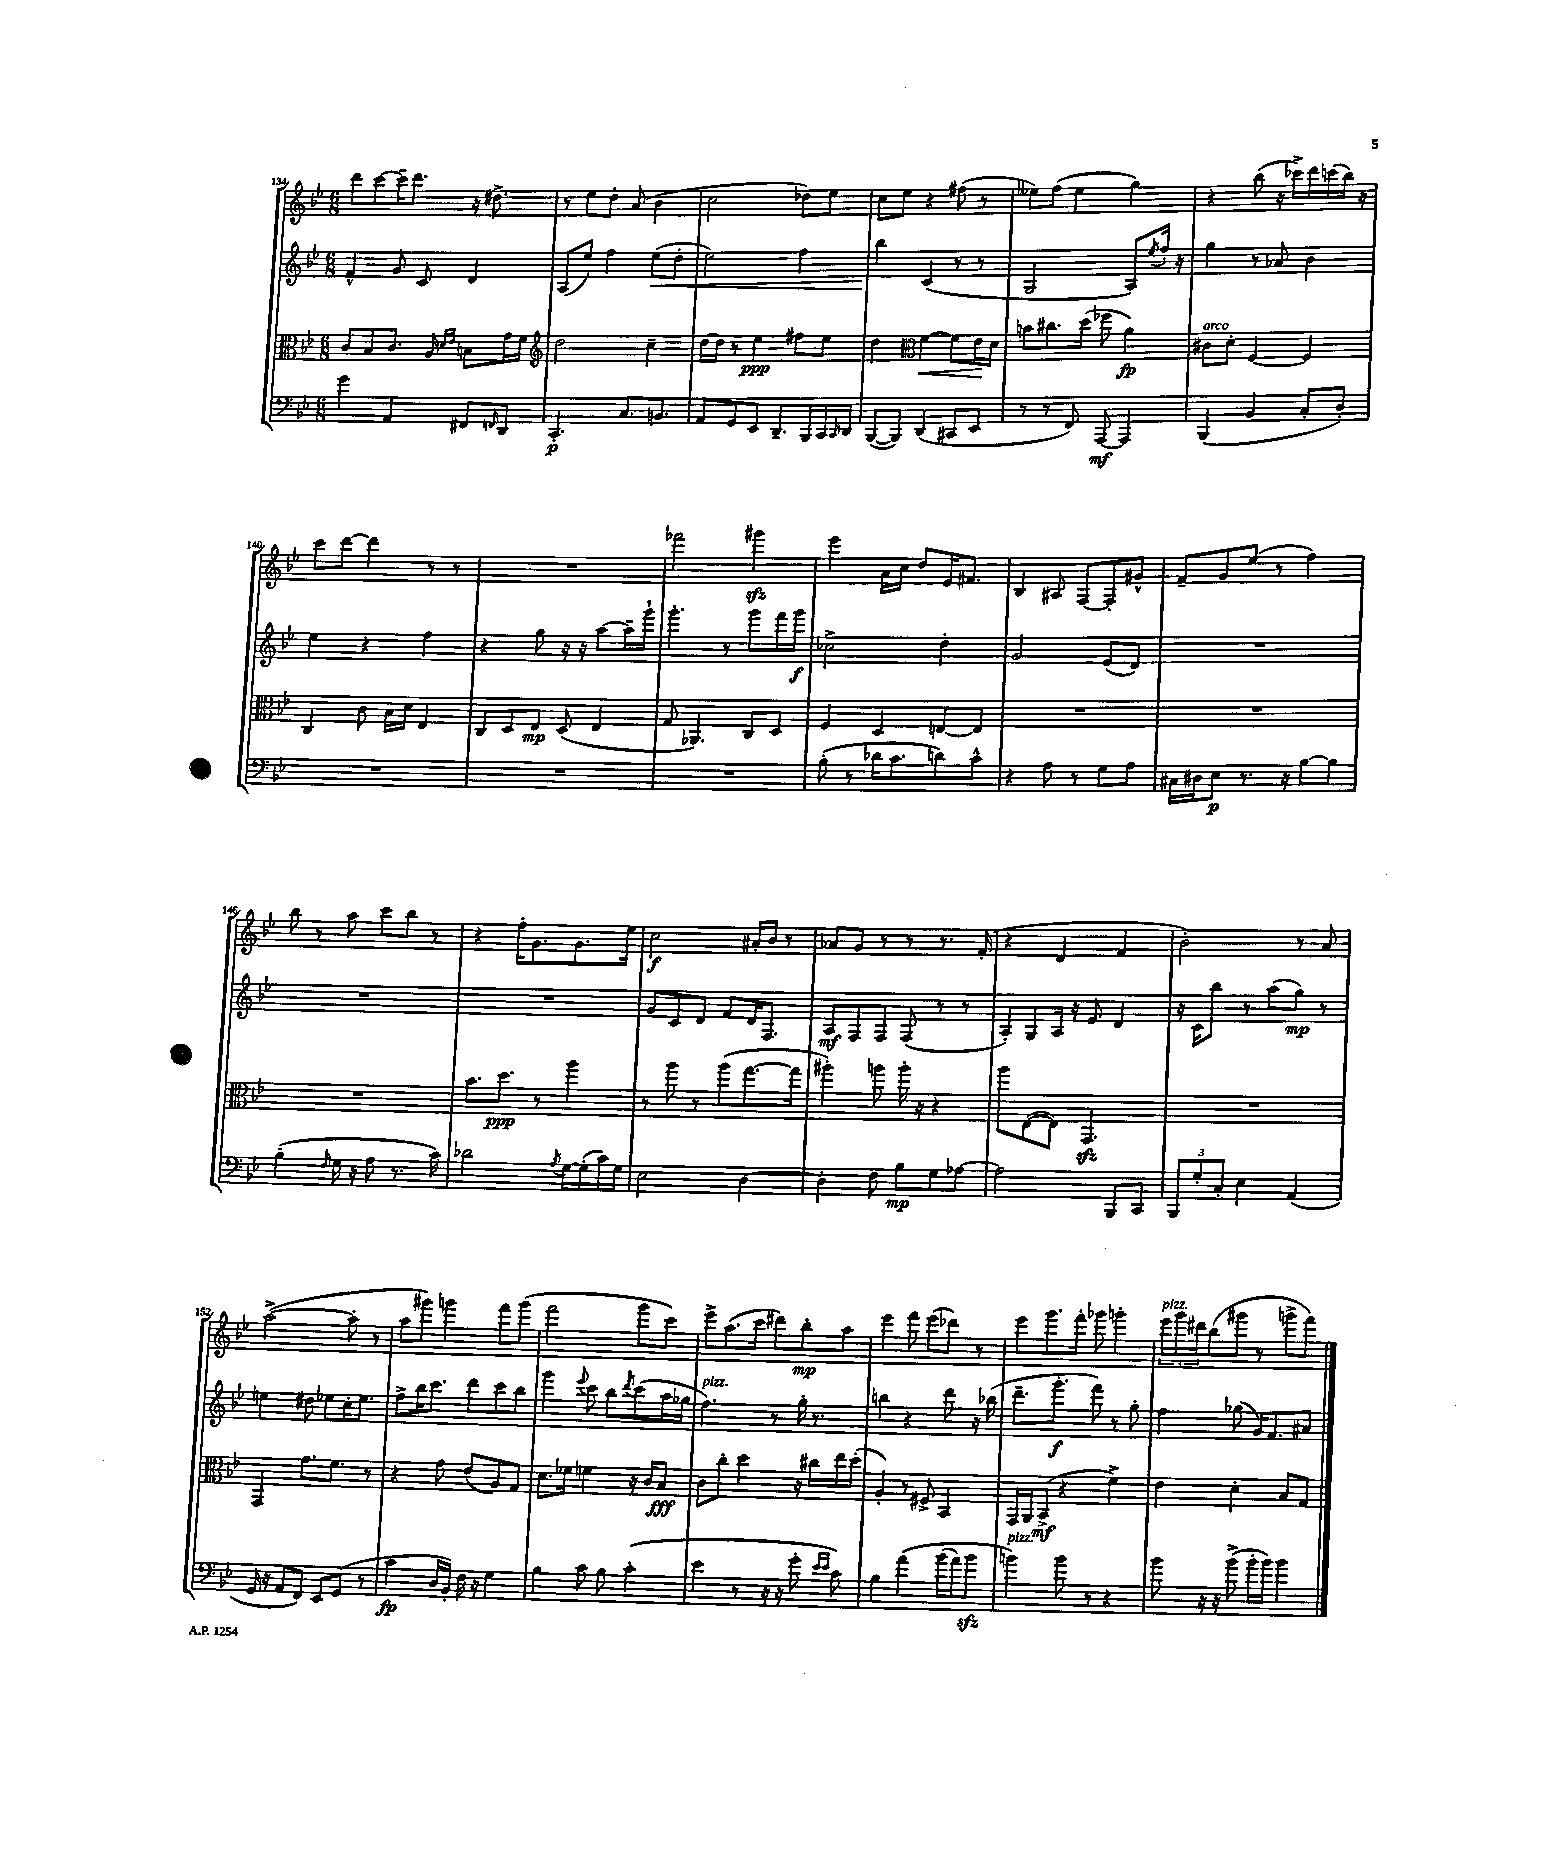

**kern	**dynam	**kern	**dynam	**kern	**dynam	**kern	**dynam
*part4	*part4	*part3	*part3	*part2	*part2	*part1	*part1
*staff4	*staff4	*staff3	*staff3	*staff2	*staff2	*staff1	*staff1
*clefF4	*	*clefC3	*	*clefG2	*	*clefG2	*
*k[b-e-]	*	*k[b-e-]	*	*k[b-e-]	*	*k[b-e-]	*
*M6/8	*	*M6/8	*	*M6/8	*	*M6/8	*
=134	=134	=134	=134	=134	=134	=134	=134
4g\	.	8c/L	.	4f^^/	.	8ddd\L	.
.	.	8B-/	.	.	.	[8ccc\	.
4AA/	.	8.c/J	.	8g/	.	16ccc~\K]	.
.	.	.	.	.	.	8.ddd\J	.
.	.	.	.	8c/	.	.	.
.	.	16A/	.	.	.	.	.
.	.	16qqd/LL	.	.	.	.	.
.	.	16qqe-/JJ	.	.	.	.	.
8FF#X/L	.	8Bn\L	.	4d/	.	16r	.
.	.	.	.	.	.	8.dd#X^\	.
16qqFFn/	.	.	.	.	.	.	.
8DD/J	.	16g\L	.	.	.	.	.
.	.	16f\JJ	.	.	.	.	.
=135	=135	=135	=135	=135	=135	=135	=135
*	*	*clefG2	*	*	*	*	*
4.CC'/	p	2dd\	.	(8A/L	.	8r	.
.	.	.	.	8ee-/J)	.	8ee-\L	.
.	.	.	.	4ff\	.	8dd'\J	.
8.C/L	.	.	.	.	.	(8a/	.
!	!	!	!	!	!LO:HP:b	!	!
.	.	4cc~\	.	(8ee-\L	<	4b-\	.
8.BBn/J	.	.	.	.	.	.	.
.	.	.	.	8dd'\J	.	.	.
=136	=136	=136	=136	=136	=136	=136	=136
8AA/L	.	[16dd\LL	.	2ee-\)	.	2cc\	.
.	.	16dd\JJ]	.	.	.	.	.
8GG/	.	8r	.	.	.	.	.
8EE-/J	.	4ee-\	ppp	.	.	.	.
8.DD~/L	.	.	.	.	.	.	.
.	.	8ff#X\L	.	4ff\	.	8dd-X\L)	.
16BBB-/L	.	.	.	.	.	.	.
16CC/	.	8ee-\J	.	.	.	8ee-\J	.
16qqCC/	.	.	.	.	.	.	.
16DD/JJ	.	.	.	.	.	.	.
=137	=137	=137	=137	=137	=137	=137	=137
([8BBB-/L	.	4dd\	.	4bb-\	.	8cc\L	.
8BBB-/J])	.	.	.	.	.	8ee-\J	.
*	*	*clefC3	*	*	*	*	*
!	!	!	!LO:HP:b	!	!	!	!
(4DD/	.	[4f\	<	(4c/	[	4r	.
8CC#X/L	.	8f\L]	.	8r	.	(8ff#X\	.
8EE-/J	.	16e-\L	.	8r	.	8r	.
.	.	16d\JJ	[	.	.	.	.
=138	=138	=138	=138	=138	=138	=138	=138
8r	.	8bn\L	.	2G/	.	8ee--X\L)	.
8r	.	8.cc#X\	.	.	.	(8ff\J	.
8FF/)	.	.	.	.	.	4ee--\	.
.	.	(16dd\Jk	.	.	.	.	.
[8AAA/	mf	8ff-X\	.	.	.	.	.
4AAA/]	.	4a\)	fp	8A/L)	.	4gg\)	.
.	.	.	.	8qee-/	.	.	.
.	.	.	.	16ff'/Jk	.	.	.
.	.	.	.	16r	.	.	.
=139	=139	=139	=139	=139	=139	=139	=139
!	!	!LO:TX:a:i:t=arco	!	!	!	!	!
(4BBB-/	.	8c#X\L	.	4gg\	.	4r	.
.	.	8d'\J	.	.	.	.	.
4BB-/	.	[4F/	.	8r	.	(8bb-\	.
.	.	.	.	8a-X/	.	16r	.
.	.	.	.	.	.	16ccc-X^\LL)	.
8C'/L	.	4F/]	.	4b-\	.	16ddd\	.
.	.	.	.	.	.	(16cccn\	.
8D'/J)	.	.	.	.	.	16bb-\JJ)	.
.	.	.	.	.	.	16r	.
!!LO:LB:g=z
=140	=140	=140	=140	=140	=140	=140	=140
2.r	.	4C/	.	4ee-\	.	8ccc\L	.
.	.	.	.	.	.	[8ddd\J	.
.	.	8c\	.	4r	.	4ddd\]	.
.	.	16B-\LL	.	.	.	.	.
.	.	16d\JJ	.	.	.	.	.
.	.	4E-/	.	4ff\	.	8r	.
.	.	.	.	.	.	8r	.
=141	=141	=141	=141	=141	=141	=141	=141
2.r	.	8C/L	.	4r	.	2.r	.
.	.	8D/	.	.	.	.	.
.	.	8E-/J	mp	8gg\	.	.	.
.	.	(8D/	.	16r	.	.	.
.	.	.	.	16r	.	.	.
.	.	4E-/	.	[8aa\L	.	.	.
.	.	.	.	16aa~\L]	.	.	.
.	.	.	.	16ggg`\JJ	.	.	.
=142	=142	=142	=142	=142	=142	=142	=142
2.r	.	8G/	.	4.ggg'\	.	2fff-X\	.
.	.	4.AA-X/)	.	.	.	.	.
.	.	.	.	8r	.	.	.
.	.	8C/L	.	8ggg\L	.	4ggg#Xzz\	.
.	.	8D/J	.	16fff\L	.	.	.
.	.	.	.	16ggg\JJ	f	.	.
=143	=143	=143	=143	=143	=143	=143	=143
(8B-'\	.	4F/	.	2cc-X^\	.	4eee-\	.
8r	.	.	.	.	.	.	.
16d-X\KL	.	4D/	.	.	.	16a\LL	.
8.c\	.	.	.	.	.	16cc\JJ	.
.	.	.	.	.	.	8dd/L	.
8dn\)	.	[8En/L	.	4dd'\	.	16e-/K	.
.	.	.	.	.	.	8.f#X/J	.
8c^^\J	.	8E/J]	.	.	.	.	.
=144	=144	=144	=144	=144	=144	=144	=144
4r	.	2.r	.	2g/	.	4B-/	.
8A\	.	.	.	.	.	8A#X/	.
8r	.	.	.	.	.	[8F/L	.
8G\L	.	.	.	(8e-/L	.	8F'/]	.
8A\J	.	.	.	8d/J)	.	8g#X^^/J	.
=145	=145	=145	=145	=145	=145	=145	=145
16C#X\LL	.	2.r	.	2.r	.	8f~/L	.
16D#X\J	.	.	.	.	.	.	.
8E-\J	p	.	.	.	.	8g/	.
8.r	.	.	.	.	.	(8ee-/J	.
.	.	.	.	.	.	8r	.
16r	.	.	.	.	.	.	.
[8B-\L	.	.	.	.	.	4ff\)	.
8B-\J]	.	.	.	.	.	.	.
!!LO:LB:g=z
=146	=146	=146	=146	=146	=146	=146	=146
(4B-'\	.	2.r	.	2.r	.	8bb-\	.
.	.	.	.	.	.	8r	.
16qqF/	.	.	.	.	.	.	.
16G\	.	.	.	.	.	8aa\	.
16r	.	.	.	.	.	.	.
8A\	.	.	.	.	.	8ccc\L	.
8.r	.	.	.	.	.	8bb-\J	.
.	.	.	.	.	.	8r	.
16c\)	.	.	.	.	.	.	.
=147	=147	=147	=147	=147	=147	=147	=147
2d-X\	.	8.b-\L	.	2.r	.	4r	.
.	.	8.dd\J	ppp	.	.	.	.
.	.	.	.	.	.	16ff'\KL	.
.	.	.	.	.	.	8.g\	.
.	.	8r	.	.	.	.	.
8qA/	.	.	.	.	.	.	.
[16G\LL	.	4aa\	.	.	.	8.g\	.
(16G'\]	.	.	.	.	.	.	.
16c\)	.	.	.	.	.	.	.
16G\JJ	.	.	.	.	.	16ee-\Jk	.
=148	=148	=148	=148	=148	=148	=148	=148
2E-\	.	8r	.	8g/L	.	2cc\	f
.	.	8aa\	.	8c/	.	.	.
.	.	8r	.	8d/J	.	.	.
.	.	(8aa\L	.	8f/L	.	.	.
[4D\	.	[8.gg\	.	16d/K	.	16a#X'/LL	.
.	.	.	.	8.F/J	.	16b-/JJ	.
.	.	.	.	.	.	8r	.
.	.	16gg\Jk]	.	.	.	.	.
=149	=149	=149	=149	=149	=149	=149	=149
4D'\]	.	4aa#X'\)	.	8A/L	mf	8a-X/L	.
.	.	.	.	8F/	.	8g/J	.
8F\	.	8aan\	.	8F/J	.	8r	.
8B-\L	mp	16aa'\	.	(8F/	.	8r	.
.	.	16r	.	.	.	.	.
8G\	.	4r	.	8r	.	8.r	.
[8A-X\J	.	.	.	8r	.	.	.
.	.	.	.	.	.	(16f'/	.
=150	=150	=150	=150	=150	=150	=150	=150
2A-\]	.	8aa\L	.	8A'/L)	.	4r	.
.	.	([8E-\	.	8G/	.	.	.
.	.	8E-\J])	.	16A/Jk	.	4d/	.
.	.	.	.	16r	.	.	.
.	.	4.GGzz/	.	8e-/	.	.	.
8BBB-/L	.	.	.	4d/	.	4f/	.
8CC/J	.	.	.	.	.	.	.
=151	=151	=151	=151	=151	=151	=151	=151
12BBB-/L	.	2.r	.	16r	.	2b-'\)	.
.	.	.	.	16c\KL	.	.	.
12G'/	.	.	.	.	.	.	.
.	.	.	.	8bb-\J	.	.	.
12C'/J	.	.	.	.	.	.	.
4E-\	.	.	.	8r	.	.	.
.	.	.	.	(8aa\L	.	.	.
(4AA/	.	.	.	8gg\J)	mp	8r	.
.	.	.	.	8r	.	8a/	.
!!LO:LB:g=z
=152	=152	=152	=152	=152	=152	=152	=152
16GG/	.	4GG/	.	4een\	.	([2aa^\	.
16r	.	.	.	.	.	.	.
8AA/L	.	.	.	.	.	.	.
8FF/J)	.	8.g\L	.	8dd#X\	.	.	.
8EE-/L	.	.	.	8ee-X\L	.	.	.
.	.	8.f\J	.	.	.	.	.
(8GG/J	.	.	.	16cc'\K	.	8aa'\]	.
.	.	.	.	8.ee-\J	.	.	.
8r	.	8r	.	.	.	8r	.
=153	=153	=153	=153	=153	=153	=153	=153
4c\	fp	4r	.	8ff^\L	.	8aa\L	.
.	.	.	.	16bb-\K	.	8ggg#X\J)	.
.	.	.	.	8.ccc\J	.	.	.
16D/LL	.	8g\	.	.	.	4gggn\	.
16BB-'/JJ)	.	.	.	.	.	.	.
16F\	.	(8e-/L	.	8ddd\L	.	.	.
16r	.	.	.	.	.	.	.
4G\	.	8A/)	.	8ccc\	.	8fff\L	.
.	.	8G/J	.	8bb-\J	.	(8ggg\J	.
=154	=154	=154	=154	=154	=154	=154	=154
4B-\	.	8.d\L	.	4ggg\	.	2fff\	.
.	.	16f-X\Jk	.	.	.	.	.
.	.	.	.	8qqeee-/	.	.	.
8c\	.	4fn\	.	8ccc\	.	.	.
8B-\	.	.	.	8bb-\L	.	.	.
.	.	.	.	8qddd/	.	.	.
(4c'\	.	16r	.	(8ccc\	.	8ggg\L	.
.	.	16c/KL	.	.	.	.	.
.	.	8B-/J	fff	16aa\L	.	8ccc\J)	.
.	.	.	.	16gg-X\JJ	.	.	.
=155	=155	=155	=155	=155	=155	=155	=155
!	!	!	!	!LO:TX:a:i:t=pizz.	!	!	!
4e-\	.	8c\L	.	4.ff\)	.	8eee-^\L	.
.	.	8cc'\J	.	.	.	(8.aa\	.
8r	.	4dd\	.	.	.	.	.
.	.	.	.	.	.	16ccc\Jk	.
16r	.	.	.	8r	.	8ddd#X\L)	.
16r	.	.	.	.	.	.	.
8g'\	.	16r	.	16gg'\	.	8bb-'\	mp
.	.	16cc#X\LL	.	8.r	.	.	.
16qqe-/LL	.	.	.	.	.	.	.
16qqe-/JJ	.	.	.	.	.	.	.
8c\)	.	16ee-\	.	.	.	8aa\J	.
.	.	(16dd'\JJ	.	.	.	.	.
=156	=156	=156	=156	=156	=156	=156	=156
4B-\	.	4A'/)	.	4bbn\	.	4eee-\	.
(4a\	.	8r	.	4r	.	8fff\	.
.	.	8F#X^/	.	.	.	(8eee-\L	.
(16b-\LL	.	4BB-/	.	8ddd\	.	8ddd-X\J)	.
16a\J)	.	.	.	.	.	.	.
8b-zz\J	.	.	.	16r	.	8r	.
.	.	.	.	(16bb-X\	.	.	.
=157	=157	=157	=157	=157	=157	=157	=157
!LO:TX:a:i:t=pizz.	!	!	!	!	!	!	!
4bn\)	.	16GG/LL	.	8.ddd~\L	.	8eee-\L	.
.	.	16AA/J	.	.	.	.	.
.	.	(8BB-^/J	mf	.	.	8.ggg\	.
.	.	.	.	8.ggg'\J	f	.	.
8b\	.	4r	.	.	.	.	.
.	.	.	.	.	.	16fff'\Jk	.
8r	.	.	.	8fff\)	.	8ggg-X\	.
4r	.	4f^\)	.	8r	.	4gggn'\	.
.	.	.	.	8gg'\	.	.	.
=158	=158	=158	=158	=158	=158	=158	=158
!	!	!	!	!	!	!LO:TX:a:i:t=pizz.	!
8b-\	.	4e-\	.	4ff\	.	24eee-\LL	.
.	.	.	.	.	.	24ggg\	.
.	.	.	.	.	.	24ddd#X\J	.
16r	.	.	.	.	.	(8bb-\	.
16r	.	.	.	.	.	.	.
(8b-^\	.	4d'\	.	(8gg-X\	.	8ggg#X\J	.
16b-'\LL	.	.	.	16g/KL)	.	8r	.
16b-\JJ)	.	.	.	8.f/	.	.	.
4b-\	.	8B-/L	.	.	.	8gggn^\L	.
.	.	8G/J	.	8a#X/J	.	8fff\J)	.
==	==	==	==	==	==	==	==
*-	*-	*-	*-	*-	*-	*-	*-
